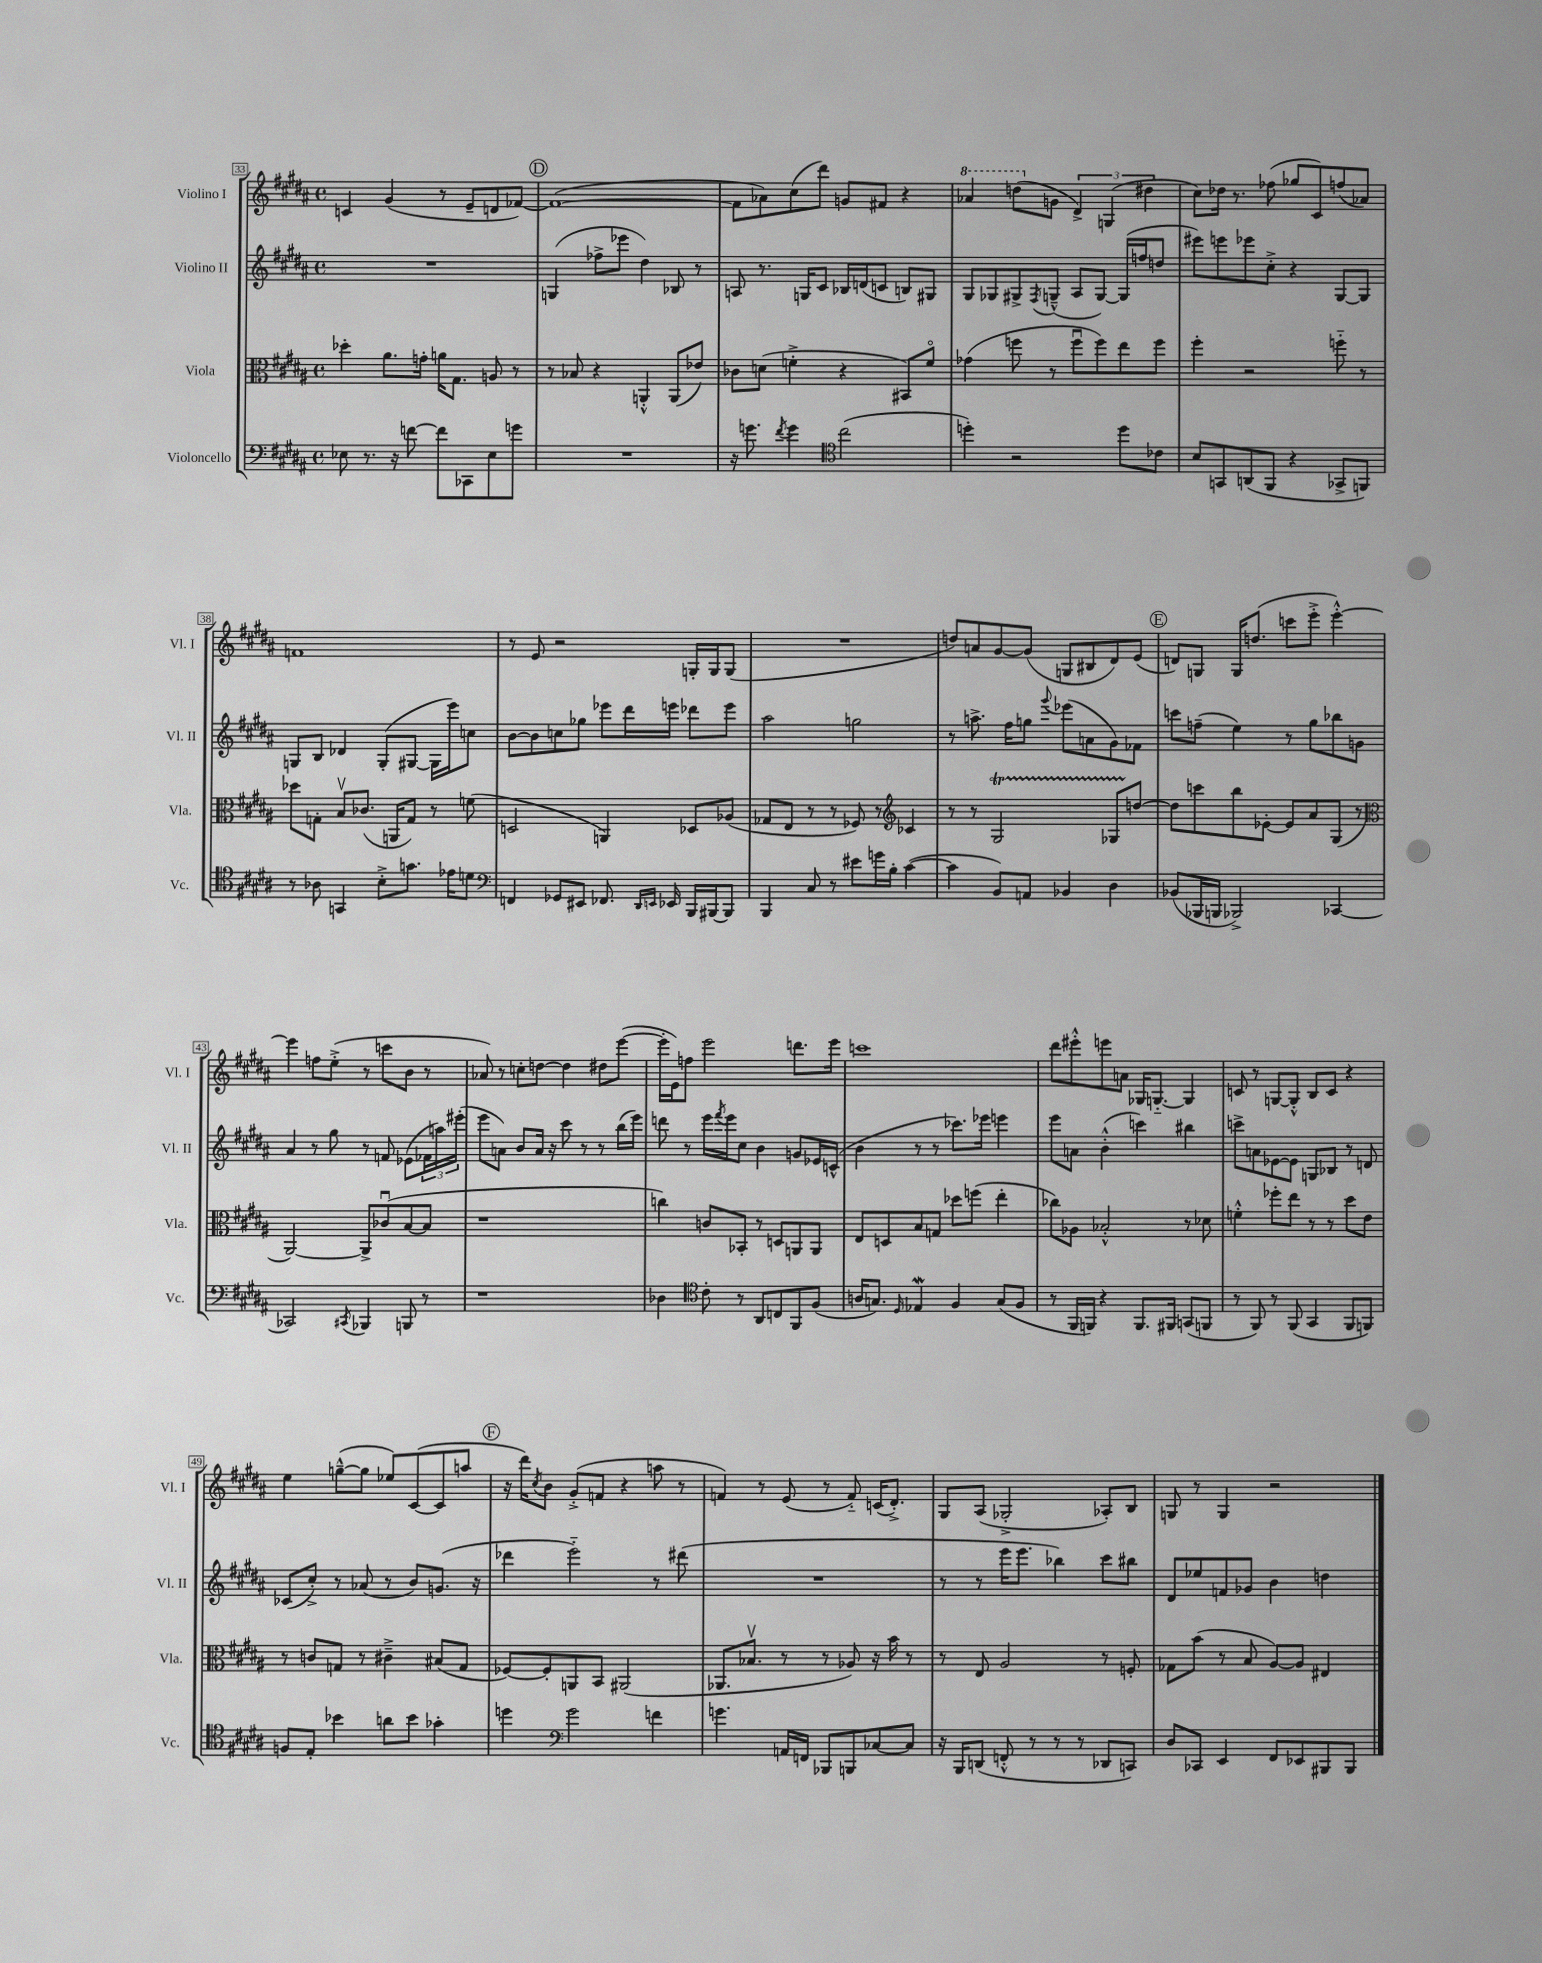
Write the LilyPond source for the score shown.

<<
\new StaffGroup <<
\new Staff = "s0" \with { instrumentName = "Violino I" shortInstrumentName = "Vl. I" } {
    \clef treble \key b \major \defaultTimeSignature \time 4/4
    c'4 gis'4( r8 e'8-- d'8 fes'8~) |
    \mark \markup { \circle "D" } fes'1~( |
    fes'8 aes'8) cis''8( dis'''8) g'8 fis'8 r4 |
    \ottava #1 aes''4 d'''8( \ottava #0 g'8 \tuplet 3/2 { dis'4->) g4( dis''!4 } |
    cis''8) des''16 r8. fes''8( ges''8 cis'8) f''8( aes'8) |
    f'1 |
    r8 e'8 r2 g16-. g16 g8( |
    R1 |
    d''8) a'8 gis'8~ gis'8( g8 bis8 dis'8) e'8( |
    \mark \markup { \circle "E" } d'8) g8 g16 d''8.( c'''8 e'''8-.-> e'''4~-.-^) |
    e'''4 f''8 e''8-.->( r8 c'''8 b'8 r8 |
    aes'8) r8 c''8-. d''8~ d''4 dis''8 e'''8~( |
    e'''16-. e'16) f''8 e'''2 d'''8. e'''16 |
    c'''1 |
    dis'''8 eis'''8-.-^ e'''8 a'8 ges16 g8.~-_ g4 |
    c'8 r8 g8~ g8-.-^ b8 c'8 r4 |
    e''4 g''8~---^( g''8 ees''8) cis'8~( cis'8 a''8 |
    \mark \markup { \circle "F" } r16 dis'''16) \acciaccatura { cis''8 } b'8 gis'8-.->( f'8 r4 a''8 r8 |
    f'4) r8 e'8( r8 f'8-_) c'16( dis'8.-.->) |
    gis8 ais8( ges2-.-> aes8-.) b8 |
    g8 r8 g4 r2 \bar "|." |
}
\new Staff = "s1" \with { instrumentName = "Violino II" shortInstrumentName = "Vl. II" } {
    \clef treble \key b \major \defaultTimeSignature \time 4/4
    R1 |
    \mark \markup { \circle "D" } g4( fes''8-> ees'''8 dis''4) bes8 r8 |
    a8 r8. g16 cis'8 bes16 d'16( c'8 b8) gis8 |
    gis8 ges8 gis8-> \acciaccatura { fis8 } g8---^( ais8 g8~) g16( f''16 d''8 |
    eis'''8) e'''8 ees'''8 cis''8-.-> r4 gis8~ gis8 |
    g8 b8 des'4 g8-.( gis8~ gis16 e'''16) c''8 |
    b'8~ b'8 c''8 ges''8 ees'''8 dis'''16 e'''16 des'''8 e'''8 |
    ais''2 g''2 |
    r8 a''8.-> fis''16 g''8 \appoggiatura { gis'''8 } ees'''8( a'8 gis'8) fes'8 |
    \mark \markup { \circle "E" } c'''8 f''8--( e''4) r8 gis''8 bes''8 g'8 |
    ais'4 r8 gis''8 r8 f'8 ees'8( \tuplet 3/2 { fes'16 a''16) eis'''16-.( } |
    e'''8 a'8) b'8 a'16 r16 cis'''8 r8 r8 b''16( e'''16) |
    d'''8 r8 e'''16 \acciaccatura { fis'''8 } e'''16 cis''8 b'4 g'8 ees'16 c'16-^( |
    b'4 r8 r8 ces'''8.) ees'''16 e'''4 |
    e'''8 a'8 b'4-.-^( c'''4) bis''4 |
    c'''8-> a'8 ees'8~ ees'8 g8 bes8 r8 d'8 |
    ces'8( cis''8-.->) r8 aes'8( r8 b'8) g'8.( r16 |
    \mark \markup { \circle "F" } des'''4 e'''2-_) r8 dis'''8( |
    R1 |
    r8 r8 e'''16 e'''8. bes''4) cis'''8 bis''8 |
    dis'8 ees''8 f'8 ges'8 b'4 d''4 \bar "|." |
}
\new Staff = "s2" \with { instrumentName = "Viola" shortInstrumentName = "Vla." } {
    \clef alto \key b \major \defaultTimeSignature \time 4/4
    des''4-. ais'8. g'16-. a'16 gis8. a8 r8 |
    \mark \markup { \circle "D" } r8 bes8 r4 a,4-.-^ a,8( ees'8) |
    ces'8 d'8( f'4-.-> r4 bis,8) f'8\flageolet |
    ges'4( f''8 r8 f''8\downbow f''8) e''8 f''8 |
    fis''4-. r2 f''8-_ r8 |
    des''8 g8-. b8\upbow ces'8.( a,16 g8) r8 f'8( |
    d2 a,4) des8 aes8( |
    ges8 e8 r8 r8 fes8) r8 \clef treble ces'4 |
    r8 r8 gis2\startTrillSpan ges8 d''8~\stopTrillSpan |
    \mark \markup { \circle "E" } d''8 c'''8 b''8 ees'8~-. ees'8 ais'8 gis8( r8 |
    \clef alto ais,2~) ais,8-> ces'8\downbow( b8~ b8 |
    r1 |
    c''4) c'8 bes,8-. r8 d8 a,8 a,8 |
    e8 d8 b8 g8 des''8 f''8( e''4-. |
    ces''8) aes8 bes2-.-^ r8 des'8 |
    f'4-.-^ fes''8-. e''8 r8 r8 dis''8 e'8 |
    r8 c'8 g8 r8 cis'4---> bis8( g8 |
    \mark \markup { \circle "F" } fes8~) fes8-. a,8 b,8 ais,2( |
    aes,8. bes8.\upbow r8 r8 aes8) r16 b'16 r8 |
    r8 e8 ais2 r8 f8-. |
    ges8 b'8( r8 b8 ais8~) ais8 eis4 \bar "|." |
}
\new Staff = "s3" \with { instrumentName = "Violoncello" shortInstrumentName = "Vc." } {
    \clef bass \key b \major \defaultTimeSignature \time 4/4
    ees8 r8. r16 f'8~ f'8 ces,8 ees8 g'8 |
    \mark \markup { \circle "D" } R1 |
    r16 g'8. \acciaccatura { fis'8 } g'4 \clef tenor cis''2( |
    d''4-.) r2 d''8 ces'8 |
    b8 g,8 a,8( fis,8 r4 ges,8-> f,8) |
    r8 aes8 g,4 b8-.-> g'8. ees'16 d'8 |
    \clef bass f,4 ges,8 eis,8 fes,8. \grace { dis,16 e,16 } ees,16 b,,16 bis,,16~ bis,,8 |
    b,,4 cis8 r8 eis'8 g'16 b16-. cis'4~( |
    cis'4 b,8) a,8 bes,4 dis4 |
    \mark \markup { \circle "E" } bes,8( bes,,16 b,,16 bes,,2->) ces,4~ |
    ces,2 \acciaccatura { cis,8 } bes,,4 b,,8 r8 |
    r1 |
    des4 \clef tenor cis'8-. r8 ais,8 c8 fis,8 fis8( |
    a16 g8.) \grace { dis16 } ees4\mordent fis4 g8( fis8 |
    r8 fis,16 f,16) r4 f,8. fis,16 g,8( f,8 |
    r8 fis,8) r8 fis,8( gis,4 fis,8 f,8) |
    f8 e8-. bes'4 a'8 bes'8 ges'4-. |
    \mark \markup { \circle "F" } d''4 \clef bass gis'2 f'4 |
    g'4. a,16 f,16 bes,,8 b,,8 ces8~ ces8 |
    r16 b,,16 d,8( f,8-.-^ r8 r8 r8 des,8 c,8) |
    dis8 ces,8 e,4 fis,8 ees,8 bis,,8 bis,,8 \bar "|." |
}
>>
>>
\layout { \context { \Score currentBarNumber = #33 \override BarNumber.stencil = #(make-stencil-boxer 0.1 0.3 ly:text-interface::print) } }
